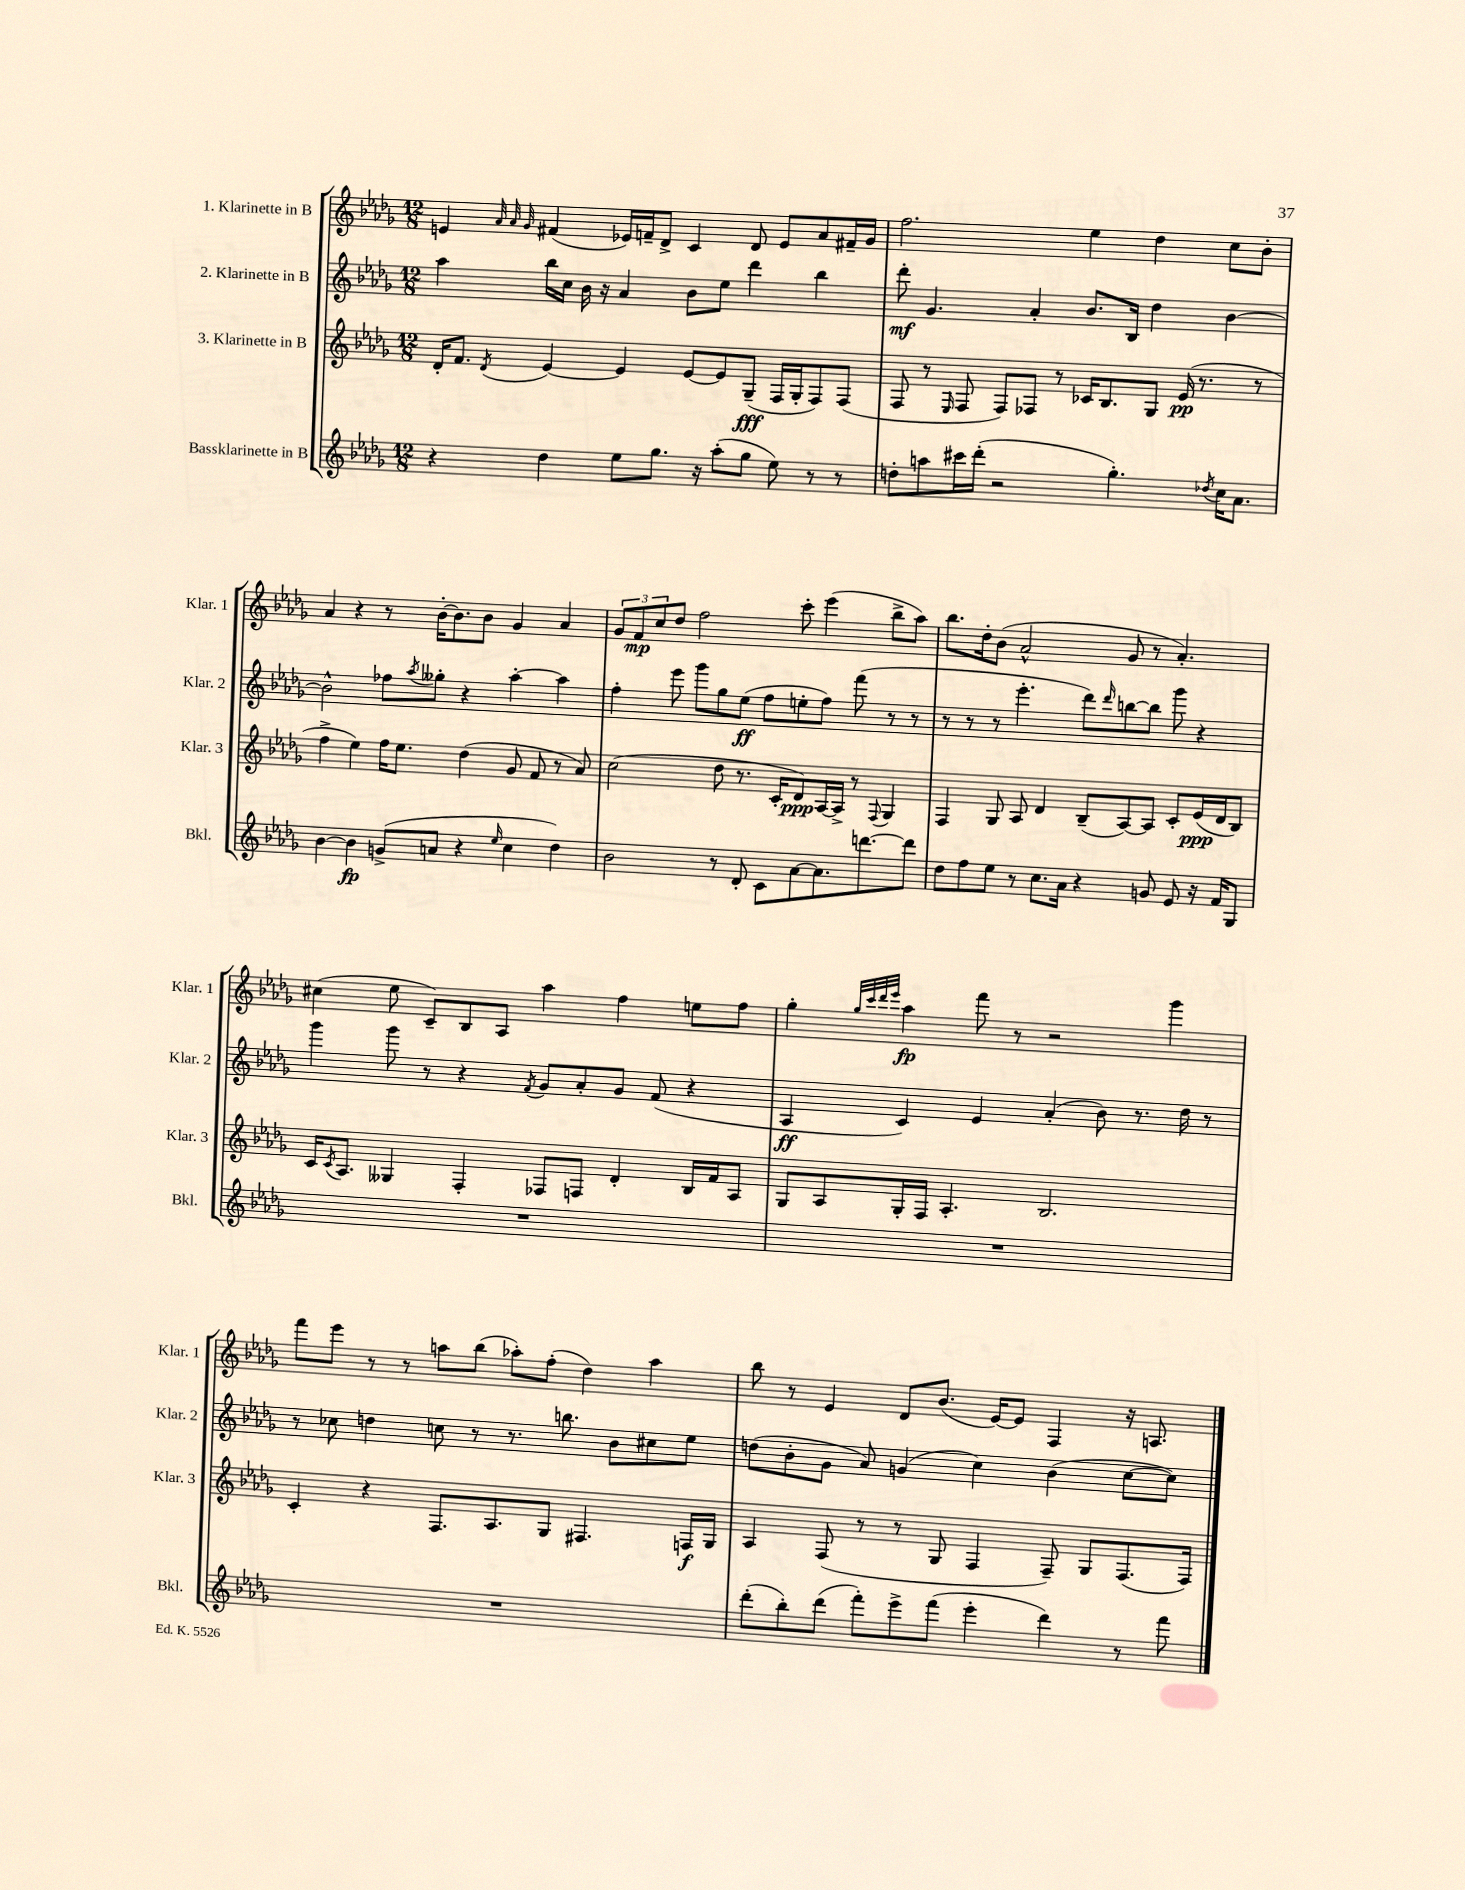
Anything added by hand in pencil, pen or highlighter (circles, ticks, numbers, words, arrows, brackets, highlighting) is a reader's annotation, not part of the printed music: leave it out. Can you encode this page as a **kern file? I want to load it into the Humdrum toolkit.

**kern	**dynam	**kern	**dynam	**kern	**dynam	**kern	**dynam
*part4	*part4	*part3	*part3	*part2	*part2	*part1	*part1
*staff4	*staff4	*staff3	*staff3	*staff2	*staff2	*staff1	*staff1
*I"Bassklarinette in B	*	*I"3. Klarinette in B	*	*I"2. Klarinette in B	*	*I"1. Klarinette in B	*
*I'Bkl.	*	*I'Klar. 3	*	*I'Klar. 2	*	*I'Klar. 1	*
*clefG2	*	*clefG2	*	*clefG2	*	*clefG2	*
*k[b-e-a-d-g-]	*	*k[b-e-a-d-g-]	*	*k[b-e-a-d-g-]	*	*k[b-e-a-d-g-]	*
*M12/8	*	*M12/8	*	*M12/8	*	*M12/8	*
=127	=127	=127	=127	=127	=127	=127	=127
4r	.	16d-'/KL	.	4aa-\	.	4en/	.
.	.	8.f/J	.	.	.	.	.
.	.	.	.	.	.	32qqa-/	.
.	.	.	.	.	.	32qqa-/	.
.	.	8qd-/	.	.	.	32qqg-/	.
4dd-\	.	[4e-/	.	16bb-\LL	.	(4f#X/	.
.	.	.	.	16cc\JJ	.	.	.
.	.	.	.	16b-\	.	.	.
.	.	.	.	16r	.	.	.
8ee-\L	.	4e-/]	.	4a-/	.	16e-X/LL)	.
.	.	.	.	.	.	16fn~/J	.
8.gg-\J	.	.	.	.	.	8d-^/J	.
.	.	[8e-/L	.	8b-\L	.	4c/	.
16r	.	.	.	.	.	.	.
(8aa-'\L	.	8e-/]	.	8ee-\J	.	.	.
8gg-\J	.	(8G-~/J	fff	4ddd-\	.	8d-/	.
8ee-\)	.	16F/LL	.	.	.	8e-/L	.
.	.	16G-'/J	.	.	.	.	.
8r	.	8F/)	.	4bb-\	.	8a-/	.
8r	.	(8F/J	.	.	.	16f#X~/L	.
.	.	.	.	.	.	16g-/JJ	.
=128	=128	=128	=128	=128	=128	=128	=128
8ddn'\L	.	8F/	.	8ddd-'\	mf	2.ff\	.
8aan\	.	8r	.	4.g-/	.	.	.
.	.	16qqE-/	.	.	.	.	.
16ccc#X\L	.	8F/	.	.	.	.	.
(16ddd-'\JJ	.	.	.	.	.	.	.
2r	.	8F/L)	.	.	.	.	.
.	.	8F-X/J	.	4a-'/	.	.	.
.	.	8r	.	.	.	.	.
.	.	16c-X/KL	.	8.b-/L	.	4ee-\	.
.	.	8.B-/	.	.	.	.	.
4.gg-'\)	.	.	.	.	.	.	.
.	.	.	.	16B-/Jk	.	.	.
.	.	8G-/J	.	4dd-\	.	4dd-\	.
.	.	(16e-/	pp	.	.	.	.
.	.	8.r	.	.	.	.	.
8qdd-X/	.	.	.	.	.	.	.
16cc\KL	.	.	.	[4b-\	.	8cc\L	.
8.a-\J	.	.	.	.	.	.	.
.	.	8r	.	.	.	8b-'\J	.
!!LO:LB:g=z
=129	=129	=129	=129	=129	=129	=129	=129
[4b-\	.	4ff^\	.	2b-^^\]	.	4a-/	.
4b-\]	fp	4ee-\)	.	.	.	4r	.
(8gn^/L	.	16ff\KL	.	8ff-X\L	.	8r	.
.	.	8.ee-\J	.	.	.	.	.
.	.	.	.	8qaa-/	.	.	.
8an/J	.	.	.	8gg--X'\J	.	[16b-'\KL	.
.	.	.	.	.	.	8.b-\]	.
4r	.	(4dd-\	.	4r	.	.	.
.	.	.	.	.	.	8b-\J	.
16qqee-/	.	.	.	.	.	.	.
4cc\	.	8g-/	.	[4aa-'\	.	4g-/	.
.	.	8f/	.	.	.	.	.
4dd-\)	.	8r	.	4aa-\]	.	4a-/	.
.	.	8a-/)	.	.	.	.	.
=130	=130	=130	=130	=130	=130	=130	=130
2b-\	.	(2cc\	.	4ff'\	.	12g-/L	.
.	.	.	.	.	.	12f/	mp
.	.	.	.	.	.	12cc/	.
.	.	.	.	8eee-\	.	8dd-/J	.
.	.	.	.	8ggg-\L	.	2ff\	.
8r	.	8dd-\	.	8gg-\	.	.	.
8d-'/	.	8.r	.	(8ee-\J	ff	.	.
8c\L	.	.	.	8ff\L	.	.	.
.	.	16c'/KL	.	.	.	.	.
[8a-\	.	8d-/)	ppp	8een'\	.	8ccc'\	.
8.a-\]	.	[16A-/L	.	8ff\J)	.	(4eee-\	.
.	.	16A-^/JJ]	.	.	.	.	.
.	.	8r	.	(8fff\	.	.	.
[8.dddn\	.	.	.	.	.	.	.
.	.	8qqF/	.	.	.	.	.
.	.	4G-/	.	8r	.	8bb-^\L	.
8ddd\J]	.	.	.	8r	.	8aa-\J)	.
=131	=131	=131	=131	=131	=131	=131	=131
8dd-\L	.	4F/	.	8r	.	8.bb-\L	.
8ff\	.	.	.	8r	.	.	.
.	.	.	.	.	.	16dd-'\k	.
8ee-\J	.	8G-/	.	8r	.	(8b-\J	.
8r	.	8A-/	.	4.eee-'\	.	2a-^^/	.
8.cc\L	.	4d-/	.	.	.	.	.
16a-\Jk	.	.	.	.	.	.	.
4r	.	(8B-~/L	.	8ddd-\L)	.	.	.
.	.	.	.	16qqddd-/	.	.	.
.	.	[8A-/)	.	[8bbn\	.	8g-/	.
8gn/	.	8A-/J]	.	8bb\J]	.	8r	.
8e-/	.	8c'/L	.	8ggg-\	.	4.a-'/)	.
16r	.	(16e-/L	ppp	4r	.	.	.
16f/KL	.	16d-/J	.	.	.	.	.
8G-/J	.	8B-/J)	.	.	.	.	.
!!LO:LB:g=z
=132	=132	=132	=132	=132	=132	=132	=132
1.r	.	16c/KL	.	4ggg-\	.	(4cc#X\	.
.	.	8qc/	.	.	.	.	.
.	.	8.A-/J	.	.	.	.	.
.	.	4G--X/	.	8ggg-\	.	8ee-\	.
.	.	.	.	8r	.	8c~/L)	.
.	.	4F'/	.	4r	.	8B-/	.
.	.	.	.	.	.	8A-/J	.
.	.	.	.	8qf/	.	.	.
.	.	8F-X/L	.	8g-/L	.	4aa-\	.
.	.	8Fn/J	.	8a-'/	.	.	.
.	.	4d-'/	.	8g-/J	.	4ff\	.
.	.	.	.	(8f/	.	.	.
.	.	16B-/LL	.	4r	.	8een\L	.
.	.	16f/J	.	.	.	.	.
.	.	8A-/J	.	.	.	8ff\J	.
=133	=133	=133	=133	=133	=133	=133	=133
1.r	.	8G-/L	.	4A-/	ff	4gg-'\	.
.	.	8A-/	.	.	.	.	.
.	.	.	.	.	.	32qqgg-/LLL	.
.	.	.	.	.	.	32qqccc/	.
.	.	.	.	.	.	32qqddd-/	.
.	.	.	.	.	.	32qqeee-/JJJ	.
.	.	16G-'/L	.	4c/)	.	4aa-\	fp
.	.	16F/JJ	.	.	.	.	.
.	.	4.A-'/	.	.	.	.	.
.	.	.	.	4e-/	.	8fff\	.
.	.	.	.	.	.	8r	.
.	.	2.B-/	.	(4a-'/	.	2r	.
.	.	.	.	8b-\)	.	.	.
.	.	.	.	8.r	.	.	.
.	.	.	.	.	.	4ggg-\	.
.	.	.	.	16dd-\	.	.	.
.	.	.	.	8r	.	.	.
!!LO:LB:g=z
=134	=134	=134	=134	=134	=134	=134	=134
1.r	.	4c'/	.	8r	.	8fff\L	.
.	.	.	.	8cc-X\	.	8eee-\J	.
.	.	4r	.	4ddn\	.	8r	.
.	.	.	.	.	.	8r	.
.	.	8.F/L	.	8ccn\	.	8aan\L	.
.	.	.	.	8r	.	(8bb-\J	.
.	.	8.A-/	.	.	.	.	.
.	.	.	.	8.r	.	8aa-X'\L)	.
.	.	8G-/J	.	.	.	(8ff'\J	.
.	.	.	.	8.bbn\	.	.	.
.	.	4.F#X/	.	.	.	4dd-\)	.
.	.	.	.	8b-\L	.	.	.
.	.	.	.	8cc#X\	.	4aa-\	.
.	.	16Fn/LL	f	8ee-\J	.	.	.
.	.	16G-/JJ	.	.	.	.	.
=135	=135	=135	=135	=135	=135	=135	=135
(8ddd-'\L	.	4A-/	.	(8ddn\L	.	8bb-\	.
8bb-'\)	.	.	.	8b-'\	.	8r	.
(8ddd-\J	.	(8F/	.	8g-\J	.	4e-/	.
8fff'\L)	.	8r	.	8a-/)	.	.	.
8eee-^\	.	8r	.	(4gn/	.	8d-/L	.
(8fff\J	.	8G-/	.	.	.	(8.b-/J	.
4eee-'\	.	4F/	.	4cc\)	.	.	.
.	.	.	.	.	.	[16e-/KL)	.
.	.	.	.	.	.	8e-/J]	.
4ddd-\)	.	8F~/)	.	(4b-\	.	4F/	.
.	.	8G-/L	.	.	.	.	.
8r	.	(8.F/	.	[8cc\L	.	16r	.
.	.	.	.	.	.	8.An/	.
8fff\	.	.	.	8cc\J])	.	.	.
.	.	16F/Jk)	.	.	.	.	.
==	==	==	==	==	==	==	==
*-	*-	*-	*-	*-	*-	*-	*-
